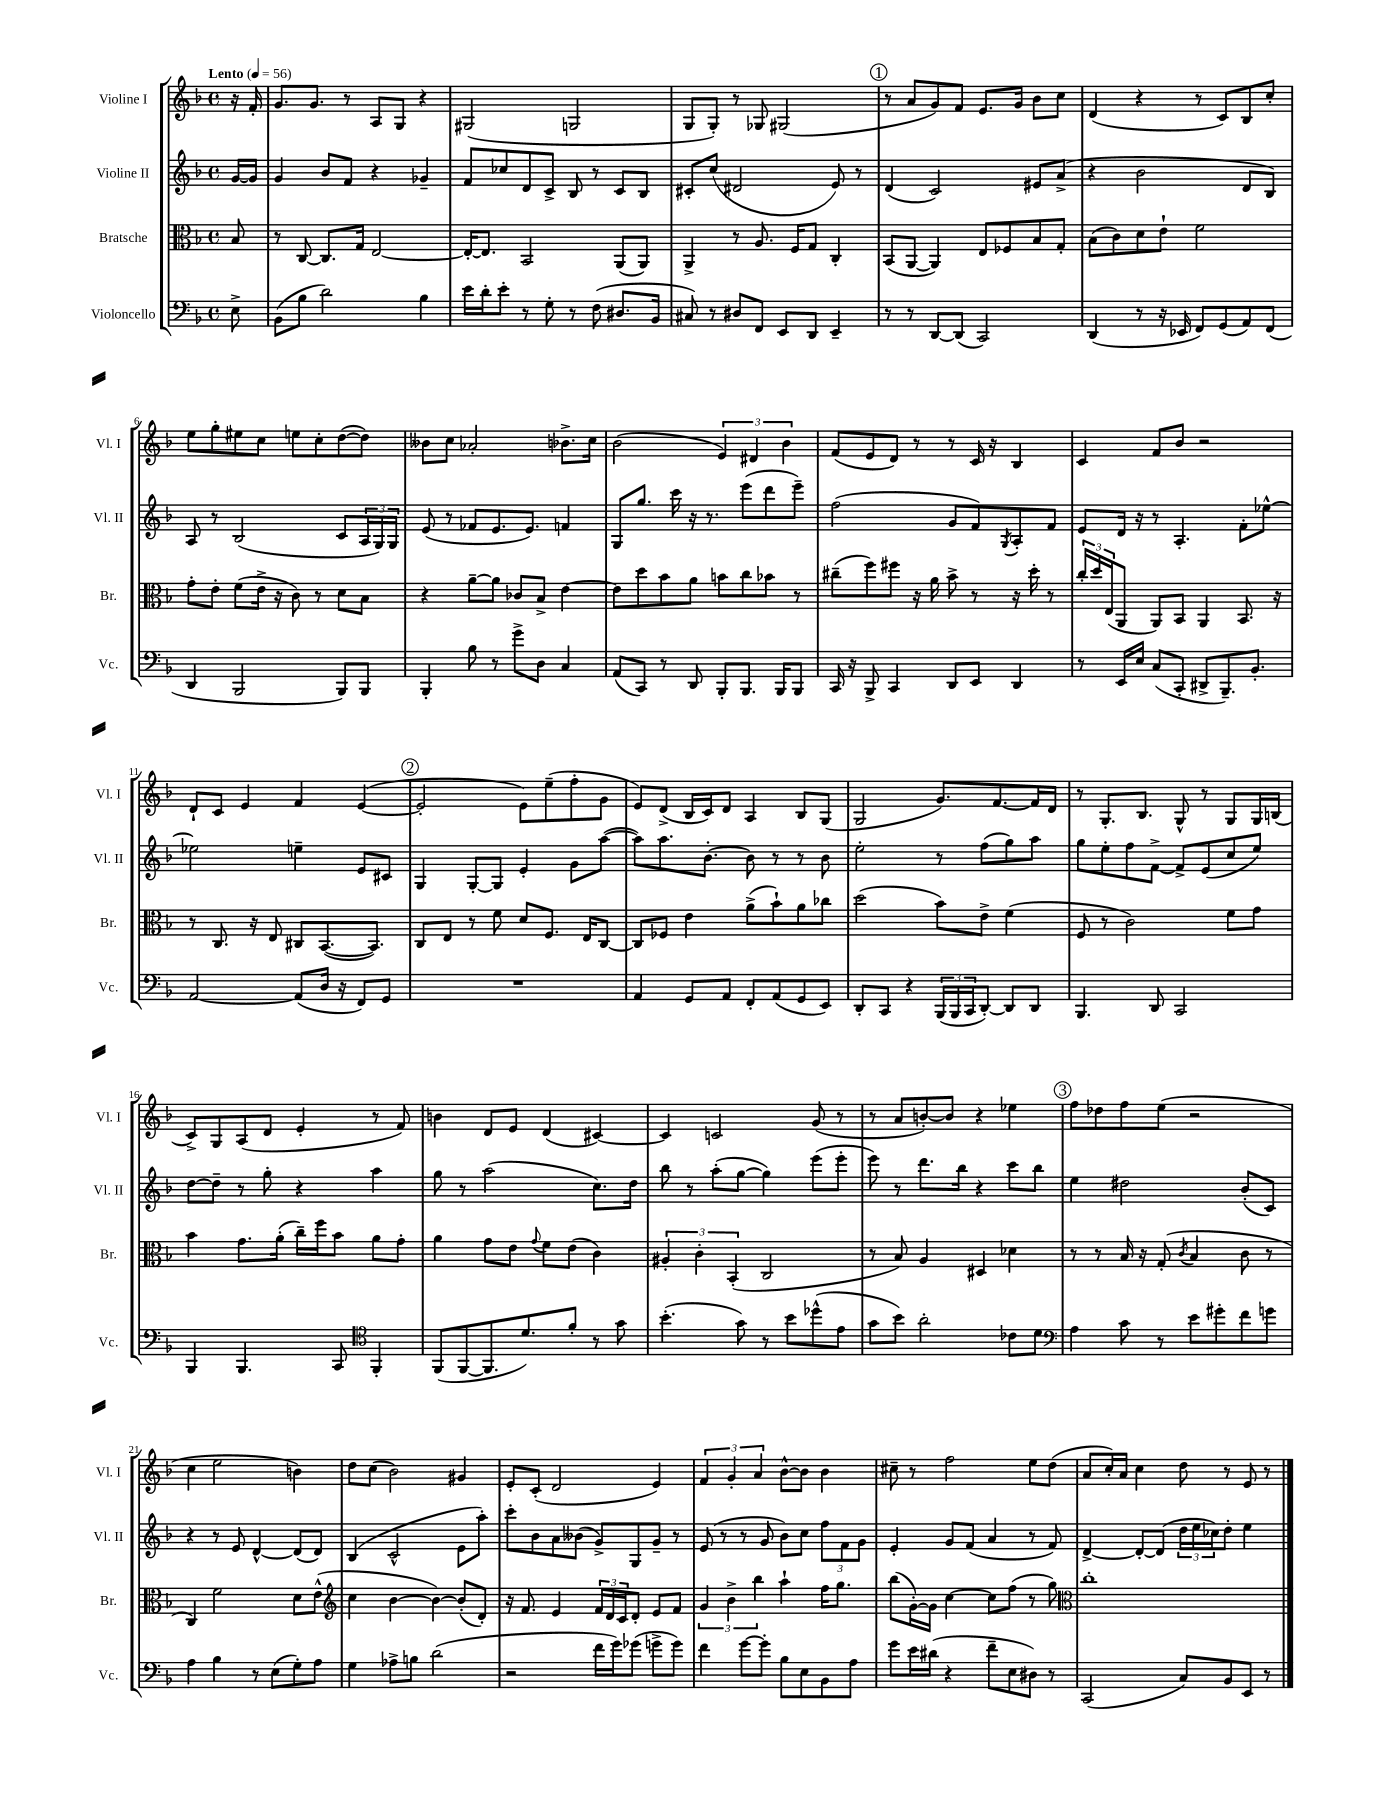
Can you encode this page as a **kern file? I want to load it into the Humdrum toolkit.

**kern	**kern	**kern	**kern
*staff4	*staff3	*staff2	*staff1
*clefF4	*clefC3	*clefG2	*clefG2
*k[b-]	*k[b-]	*k[b-]	*k[b-]
*M4/4	*M4/4	*M4/4	*M4/4
*met(c)	*met(c)	*met(c)	*met(c)
*MM56	*MM56	*MM56	*MM56
8E^\	8B-/	[16g/LL	16r
.	.	16g/]JJ	16f'/
=	=	=	=
(8BB-\L	8r	4g/	8.g/L
8B-\J	[8C/	.	.
.	.	.	8.g/J
2d\)	8.C/]L	8b-/L	.
.	.	8f/J	8r
.	16G/Jk	.	.
.	[2E/	4r	8A/L
.	.	.	8G/J
4B-\	.	4g-~/	4r
=	=	=	=
16e\LL	16E'/_LK	8f/L	(2G#/
16d'\J	8.E/]J	.	.
8e'\J	.	8cc-/	.
8r	2BB-/	8d/	.
8G'\	.	8c^/J	.
8r	.	8B-/	2G/
(8F\	.	8r	.
8.D#/L	(8AA/L	8c/L	.
.	8AA/J)	8B-/J	.
16BB-/Jk	.	.	.
=	=	=	=
8C#/)	4AA^/	8c#'/L	8G/L
8r	.	(8cc/J	8G'/J)
8D#/L	8r	2d#/	8r
8FF/J	8.A/	.	8G-/
8EE/L	.	.	(2G#/
.	16F/LK	.	.
8DD/J	8G/J	.	.
4EE~/	4C'/	8e/)	.
.	.	8r	.
=	=	=	=
8r	(8BB-/L	(4d/	8r
8r	[8AA/J	.	8a/L
[8DD/L	4AA/])	2c/)	8g/)
(8DD/]J	.	.	8f/J
2CC/)	8E/L	.	8.e/L
.	8F-/	.	.
.	.	.	16g/Jk
.	8B-/	8e#/L	8b-\L
.	8G'/J	(8a^/J	8cc\J
=	=	=	=
(4DD/	(8B-\L	4r	(4d/
.	8c\)	.	.
8r	8d\	2b-\	4r
16r	8e`\J	.	.
16EE-/	.	.	.
8FF/L)	2f\	.	8r
(8GG/	.	.	8c/L)
8AA/)	.	8d/L	8B-/
(8FF/J	.	8B-/J)	8cc'/J
=	=	=	=
4DD/	8g'\L	8A/	8ee\L
.	8e'\J	8r	8gg'\
2BBB-/	(8f\L	(2B-/	8ee#\
.	16e^\Jk	.	8cc\J
.	16r	.	.
.	8c\)	.	8ee\L
.	8r	.	8cc'\
8BBB-/L)	8d\L	8c/L	([8dd\
8BBB-/J	8B-\J	24A/L	8dd\]J)
.	.	24G/)	.
.	.	24G/JJ	.
=	=	=	=
4BBB-'/	4r	(8e/	8b--\L
.	.	8r	8cc\J
8B-\	[8a~\L	8f-/L	2a-'/
8r	8a\]J	8.e/	.
8g^\L	8c-/L	.	.
.	.	8.e/J)	.
8D\J	8B-^/J	.	.
4C/	[4e\	4f/	8.b-^\L
.	.	.	16cc\Jk
=	=	=	=
(8AA/L	8e\]L	8G/L	(2b-\
8CC/J)	8dd\	8.gg/J	.
8r	8b-\	.	.
.	.	16ccc\	.
8DD/	8a\J	16r	.
.	.	8.r	.
8BBB-'/L	8b\L	.	6e/)
8.BBB-/J	8cc\	(8eee\L	.
.	.	.	6d#/
.	8b-\J	8ddd\	.
16BBB-/LK	.	.	.
.	.	.	6b-\
8BBB-/J	8r	8eee~\J)	.
=	=	=	=
16CC/	(8cc#~\L	(2ff\	(8f/L
16r	.	.	.
8BBB-^/	8ff\)	.	8e/
4CC/	8ff#\J	.	8d/J)
.	16r	.	8r
.	16a\	.	.
8DD/L	8b-^\	8g/L	8r
8EE/J	8r	8f/)	16c/
.	.	.	16r
.	.	8qG/	.
4DD/	16r	8A'/	4B-/
.	16dd'\	.	.
.	8r	8f/J	.
=	=	=	=
8r	24cc'/LL	8e/L	4c/
.	24dd/	.	.
.	(24E/J	.	.
16EE/LL	8AA/J	16d/Jk	.
16E/JJ	.	16r	.
(8C/L	8AA/L)	8r	8f/L
8CC'/J	8BB-/J	4.A'/	8b-/J
8DD#^/L	4AA/	.	2r
8.BBB-~/)	.	.	.
.	8.BB-/	8f'\L	.
8.BB-'/J	.	.	.
.	.	[8ee-^^\J	.
.	16r	.	.
=	=	=	=
[2AA/	8r	2ee-\]	8d`/L
.	8.C/	.	8c/J
.	.	.	4e/
.	16r	.	.
.	8E/	.	.
(8AA/]L	8C#/L	4ee~\	4f/
16D/Jk	([8.BB-/	.	.
16r	.	.	.
8FF/L)	.	8e/L	([4e/
.	8.BB-/]J)	.	.
8GG/J	.	8c#/J	.
=	=	=	=
1r	8C/L	4G/	2e'/]
.	8E/J	.	.
.	8r	[8G'/L	.
.	8f\	8G/]J	.
.	8d/L	4e'/	8e\L)
.	8.F/J	.	(8ee~\
.	.	8g\L	8ff'\
.	16E/LK	.	.
.	[8C/J	([8aa\J	8g\J
=	=	=	=
4AA/	8C/]L	8aa\]L)	8e/L)
.	8F-/J	8.aa\	(8d^/J
8GG/L	4e\	.	16B-/LL
.	.	[8.b-'\J	16c/J)
8AA/J	.	.	8d/J
8FF'/L	(8a^\L	8b-\]	4A/
(8AA/	8b-`\)	8r	.
8GG/	8a\	8r	8B-/L
8EE/J)	8cc-\J	8b-\	(8G/J
=	=	=	=
8DD'/L	(2dd\	2ee'\	2G/
8CC/J	.	.	.
4r	.	.	.
(24BBB-/LL	8b-\L)	8r	8.g/L)
24BBB-/	.	.	.
24CC/J	.	.	.
[8DD'/J)	8e^\J	(8ff\L	.
.	.	.	[8.f/
8DD/]L	(4f\	8gg\)	.
8DD/J	.	8aa\J	16f/]L
.	.	.	16d/JJ
=	=	=	=
4.BBB-/	8F/	8gg\L	8r
.	8r	8ee'\	8.G'/L
.	2c\)	8ff\	.
.	.	.	8.B-/J
8DD/	.	[8f^\J	.
2CC/	.	8f^/]L	8G^^/
.	.	(8e/	8r
.	8f\L	8cc/	8G/L
.	8g\J	8ee/J)	16G/L
.	.	.	(16B/JJ
=	=	=	=
4BBB-/	4b-\	[8dd\L	8c^/L)
.	.	8dd~\]J	8G/
4.BBB-/	8.g\L	8r	(8A/
.	.	8gg'\	8d/J
.	(16a'\Jk	.	.
.	16cc~\LL)	4r	4e'/
.	16ff\J	.	.
8CC/	8b-\J	.	.
*clefC4	*	*	*
4FF'/	8a\L	4aa\	8r
.	8g'\J	.	8f/)
=	=	=	=
(8FF/L	4a\	8gg\	4b\
[8FF/	.	8r	.
8.FF/]	8g\L	(2aa\	8d/L
.	8e\J	.	8e/J
8.d/)	.	.	.
.	8qqg/	.	.
.	8f\L	.	(4d/
8f'/J	(8e\J	.	.
8r	4c\)	8.cc\L)	[4c#/)
8g\	.	.	.
.	.	16dd\Jk	.
=	=	=	=
(4.b-'\	6A#'/	8bb-\	4c#/]
.	.	8r	.
.	6c'\	.	.
.	.	(8aa'\L	2c/
.	(6BB-'/	.	.
8g\)	.	[8gg\J	.
8r	2C/	4gg\])	.
8b-\L	.	.	.
(8dd-^^\	.	(8eee\L	(8g/
8e\J	.	8eee'\J	8r
=	=	=	=
8g\L	8r	8eee\)	8r
8b-\J)	8B-/)	8r	8a/L
2a'\	4A/	8.ddd\L	[8b'/)
.	.	.	8b/]J
.	.	16bb-\Jk	.
.	4D#/	4r	4r
8c-\L	4d-\	8ccc\L	4ee-\
8d\J	.	8bb-\J	.
=	=	=	=
*clefF4	*	*	*
4A\	8r	4ee\	8ff\L
.	8r	.	8dd-\
8c\	16B-/	2dd#\	8ff\
.	16r	.	.
8r	(8G'/	.	(8ee\J
.	8qc/	.	.
8e\L	4B-/	.	2r
8g#'\	.	.	.
8f\	8c\	(8b-'/L	.
8g\J	8r	8c/J)	.
=	=	=	=
4A\	4C/)	4r	4cc\
4B-\	2f\	8r	2ee\
.	.	8e/	.
8r	.	[4d^^/	.
(8E\L	.	.	.
8G'\)	8d\L	(8d/]L	4b\)
8A\J	(8e^^\J	8d/J)	.
=	=	=	=
*	*clefG2	*	*
4G\	4cc\	(4B-/	8dd\L
.	.	.	(8cc\J
8A-^\L	[4b-\	2c^^/	2b-\)
8B\J	.	.	.
(2d\	4b-\_)	.	.
.	(8b-'/]L	8e\L	4g#/
.	8d'/J)	8aa'\J)	.
=	=	=	=
2r	16r	8ccc'\L	8e'/L
.	8.f/	.	.
.	.	8b-\	(8c'/J
.	4e/	8a\	2d/
.	.	(8b--\J	.
16f\LL	24f/LL	8g^/L)	.
.	24d/	.	.
16g\J)	.	.	.
.	24c/J	.	.
(8g-\J	8d'/J	8G/	.
8g^\L	8e/L	8g~/J	4e/)
8g\J)	8f/J	8r	.
=	=	=	=
4f\	6g/	(8e/	6f/
.	.	8r	.
.	6b-^\	.	6g'/
[8g\L	.	8r	.
.	6bb-\	.	6a/
8g'\]J	.	8g/	.
8B-\L	4aa`\	8b-\L)	[8b-^^\L
8E\	.	8cc\J	8b-\]J
8BB-\	16ff\LK	12ff\L	4b-\
.	8.gg\J	.	.
.	.	12f\	.
8A\J	.	.	.
.	.	12g\J	.
=	=	=	=
8g\L	(8bb-\L	4e'/	8cc#~\
16e\L	[16g'\L)	.	8r
(16d#\JJ	16g\]JJ	.	.
4r	[4cc\	8g/L	2ff\
.	.	(8f/J	.
8f~\L	8cc\]L	4a/	.
8E\	(8ff\J	.	.
8D#\J)	8r	8r	8ee\L
8r	8gg\)	8f/)	(8dd\J
=	=	=	=
*	*clefC3	*	*
(2CC/	1cc'	[4d^/	8a/L
.	.	.	16cc'/L)
.	.	.	16a/JJ
.	.	8d'/_L	4cc\
.	.	(8d/]J	.
8C/L)	.	24dd\LL	8dd\
.	.	24ee\	.
.	.	24cc-\J)	.
8BB-/	.	8dd'\J	8r
8EE/J	.	4ee\	8e/
8r	.	.	8r
==	==	==	==
*-	*-	*-	*-
